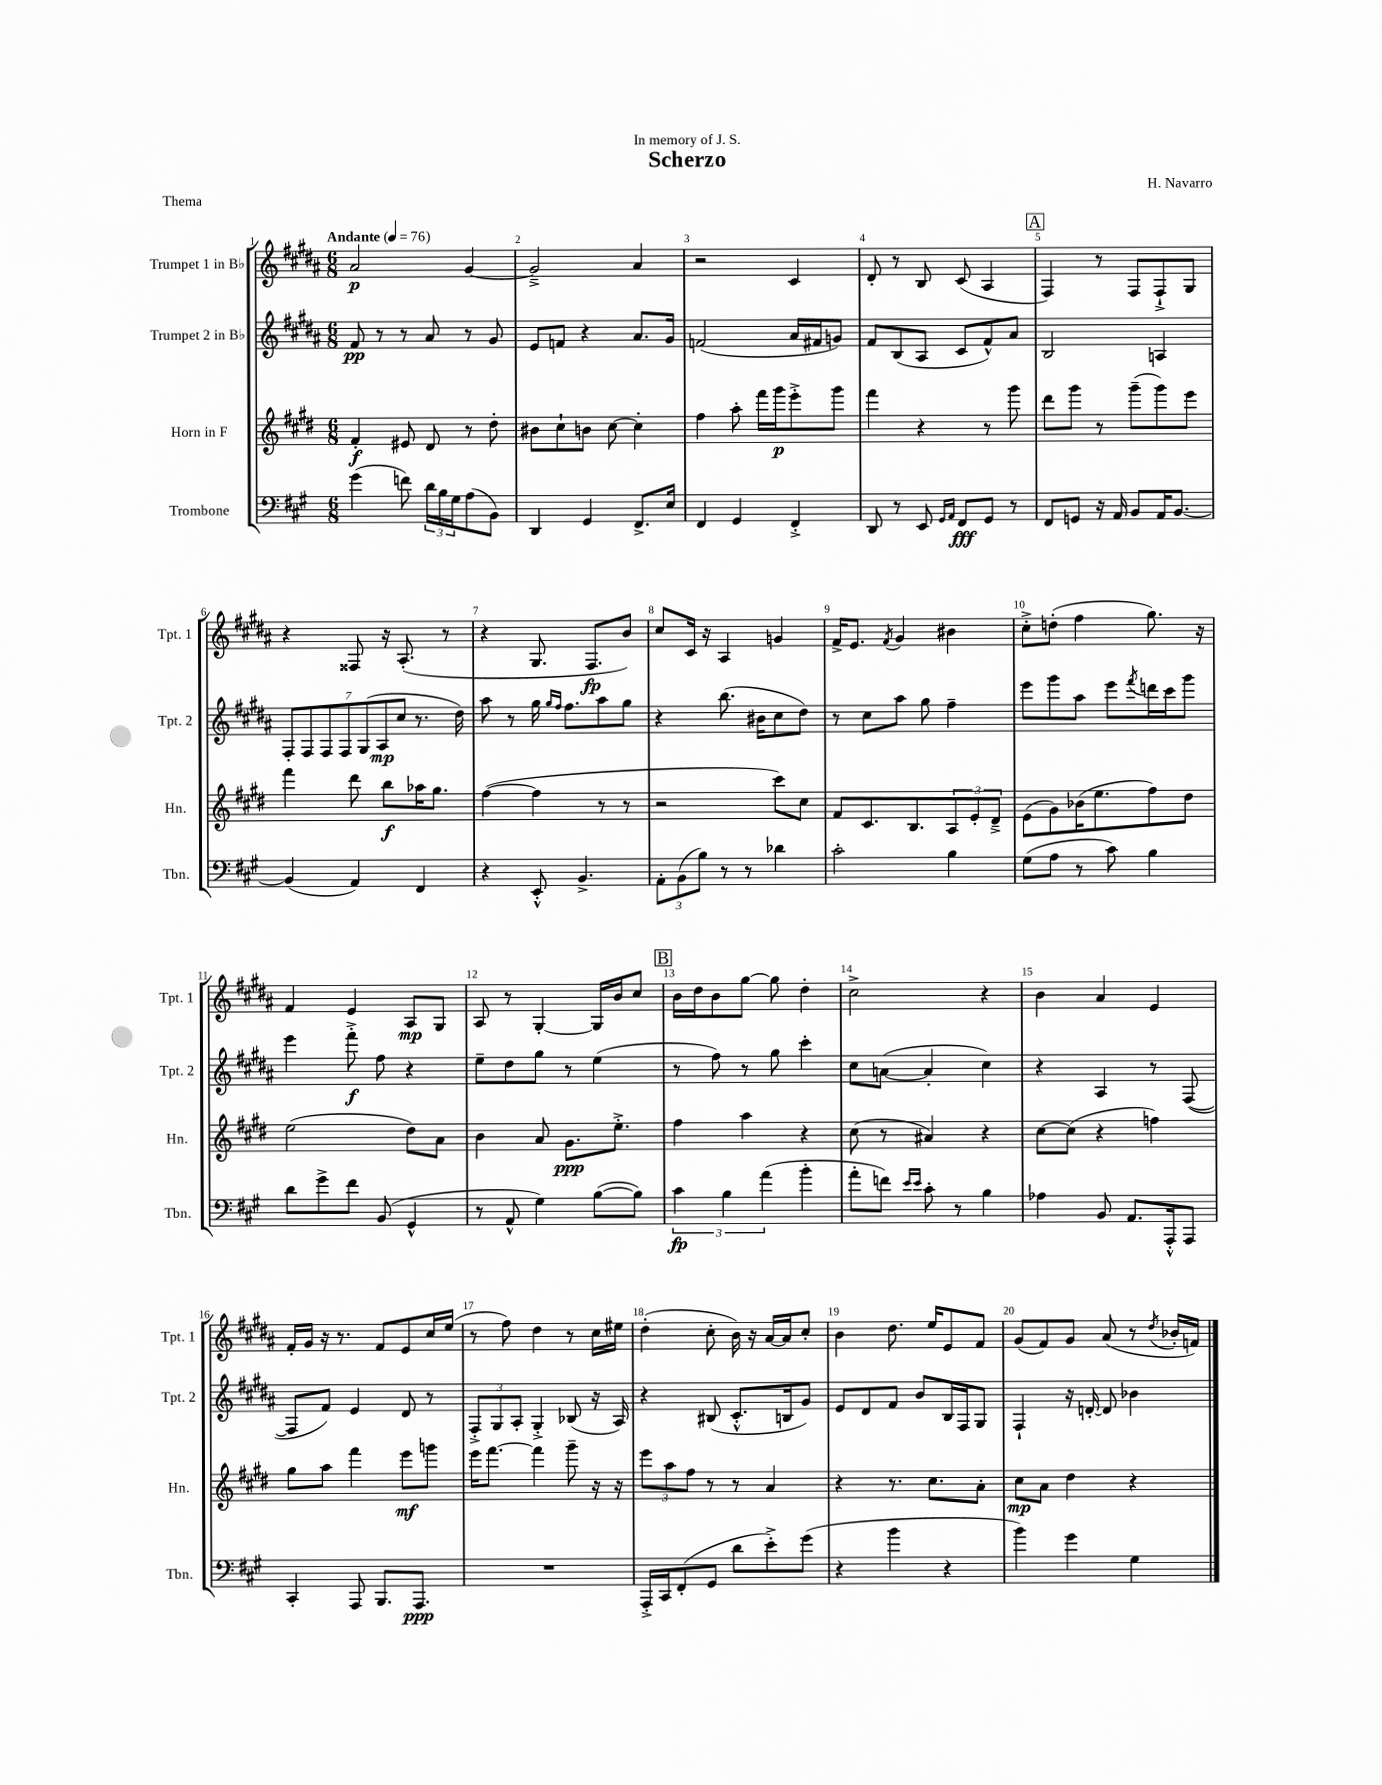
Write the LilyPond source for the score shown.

\header { title = "Scherzo" composer = "H. Navarro" dedication = "In memory of J. S." piece = "Thema" }
<<
\new StaffGroup <<
\new Staff = "s0" \with { instrumentName = "Trumpet 1 in Bb" shortInstrumentName = "Tpt. 1" } {
    \clef treble \key b \major \numericTimeSignature \time 6/8 \tempo "Andante" 4 = 76
    ais'2\p gis'4~ |
    gis'2---> ais'4 |
    r2 cis'4 |
    dis'8-. r8 b8 cis'8( ais4 |
    \mark \markup { \box "A" } fis4) r8 fis8 fis8-!-> gis8 |
    r4 fisis8 r16 ais8.-.( r8 |
    r4 gis8. fis8.\fp b'8) |
    cis''8 cis'16 r16 ais4 g'4 |
    fis'16-> e'8. \acciaccatura { fis'8 } gis'4 bis'4 |
    cis''8-.-> d''8-.( fis''4 gis''8.) r16 |
    fis'4 e'4 ais8\mp gis8 |
    ais8 r8 gis4~-. gis16 b'16 cis''8 |
    \mark \markup { \box "B" } b'16 dis''16 b'8 gis''8~ gis''8 dis''4-. |
    cis''2-> r4 |
    b'4 ais'4 e'4 |
    fis'16-. gis'16 r16 r8. fis'8 e'8 cis''16 e''16( |
    r8 fis''8) dis''4 r8 cis''16 eis''16 |
    dis''4-.( cis''8-. b'16) r16 ais'16~ ais'16 cis''8-. |
    b'4 dis''8. e''16 e'8 fis'8 |
    gis'8( fis'8) gis'8 ais'8( r8 \acciaccatura { dis''8 } bes'16-. f'16) \bar "|." |
}
\new Staff = "s1" \with { instrumentName = "Trumpet 2 in Bb" shortInstrumentName = "Tpt. 2" } {
    \clef treble \key b \major \numericTimeSignature \time 6/8
    fis'8\pp r8 r8 ais'8 r8 gis'8 |
    e'8 f'8 r4 ais'8. gis'16 |
    f'2( ais'16 fis'16 g'8) |
    fis'8 b8( ais8 cis'8 fis'8-^) ais'8 |
    \mark \markup { \box "A" } b2 a4 |
    \tuplet 7/4 { fis8-. fis8 fis8 fis8 gis8( ais8\mp cis''8 } r8. dis''16) |
    ais''8 r8 gis''16 \grace { gis''16 fis''16 } fis''8. ais''8 gis''8 |
    r4 b''8.( bis'16 cis''8 dis''8) |
    r8 cis''8 ais''8 gis''8 fis''4-- |
    e'''8 gis'''8 ais''8 e'''8 \acciaccatura { fis'''8 } d'''16 cis'''16 gis'''8 |
    e'''4 fis'''8-.->\f fis''8 r4 |
    e''8-- dis''8 gis''8 r8 e''4( |
    \mark \markup { \box "B" } r8 fis''8) r8 gis''8 cis'''4-. |
    cis''8 a'8~( a'4-. cis''4) |
    r4 ais4 r8 fis8~( |
    fis8 fis'8) e'4 dis'8 r8 |
    \tuplet 3/2 { fis8-.-> gis8 ais8-. } gis4-.-> bes8( r16 ais16) |
    r4 bis8( cis'8.-.-^ b16 gis'8) |
    e'8 dis'8 fis'8 b'8 b16 fis16 gis8 |
    fis4-! r16 d'16~-. d'8 bes'4 \bar "|." |
}
\new Staff = "s2" \with { instrumentName = "Horn in F" shortInstrumentName = "Hn." } {
    \clef treble \key e \major \numericTimeSignature \time 6/8
    fis'4-.\f eis'8 dis'8 r8 dis''8-. |
    bis'8 cis''8-! b'8 cis''8~ cis''4-. |
    fis''4 a''8-. fis'''16 gis'''16\p e'''8-.-> gis'''8 |
    fis'''4 r4 r8 gis'''8 |
    \mark \markup { \box "A" } dis'''8 gis'''8 r8 gis'''8--( gis'''8) e'''8 |
    fis'''4 dis'''8 b''8\f aes''16 gis''8. |
    fis''4~( fis''4 r8 r8 |
    r2 cis'''8) cis''8 |
    fis'8 cis'8. b8. \tuplet 3/2 { a8 e'8-. dis'8---> } |
    e'8( gis'8) bes'16( e''8. fis''8) dis''8 |
    e''2( dis''8) a'8 |
    b'4 a'8 gis'8.\ppp e''8.-.-> |
    \mark \markup { \box "B" } fis''4 a''4 r4 |
    cis''8( r8 ais'4) r4 |
    cis''8~ cis''8( r4 f''4) |
    gis''8 a''8 fis'''4 e'''8\mf g'''8 |
    e'''16 fis'''8.~ fis'''4 gis'''8-- r16 r16 |
    \tuplet 3/2 { e'''8 a''8 fis''8 } r8 r8 a'4 |
    r4 r8. cis''8. a'8-. |
    cis''8\mp a'8 dis''4 r4 \bar "|." |
}
\new Staff = "s3" \with { instrumentName = "Trombone" shortInstrumentName = "Tbn." } {
    \clef bass \key a \major \numericTimeSignature \time 6/8
    gis'4( f'8) \tuplet 3/2 { d'16 b16 gis16 } a8( b,8) |
    d,4 gis,4 fis,8.-> e16 |
    fis,4 gis,4 fis,4-.-> |
    d,8 r8 e,8 \grace { gis,16 a,16 } fis,8\fff gis,8 r8 |
    \mark \markup { \box "A" } fis,8 g,8 r16 a,16 b,8 a,16 b,8.~ |
    b,4( a,4) fis,4 |
    r4 e,8-.-^ b,4.-> |
    \tuplet 3/2 { a,8-. b,8( b8) } r8 r8 des'4 |
    cis'2-. b4 |
    gis8( a8 r8 cis'8) b4 |
    d'8 gis'8-> fis'8 b,8( gis,4-^ |
    r8 a,8-^ gis4) b8~( b8) |
    \mark \markup { \box "B" } \tuplet 3/2 { cis'4\fp b4 a'4( } b'4-. |
    a'8-. f'8) \grace { e'16 e'16 } cis'8-. r8 b4 |
    aes4 b,8 a,8. a,,16-.-^ a,,8 |
    cis,4-. a,,8 b,,8. a,,8.\ppp |
    R2. |
    a,,16-.-> cis,16 fis,8-.( gis,8 d'8 e'8-.->) gis'8( |
    r4 b'4 r4 |
    b'4) gis'4 gis4 \bar "|." |
}
>>
>>
\layout { \context { \Score \override BarNumber.break-visibility = ##(#f #t #t) barNumberVisibility = #all-bar-numbers-visible } }
